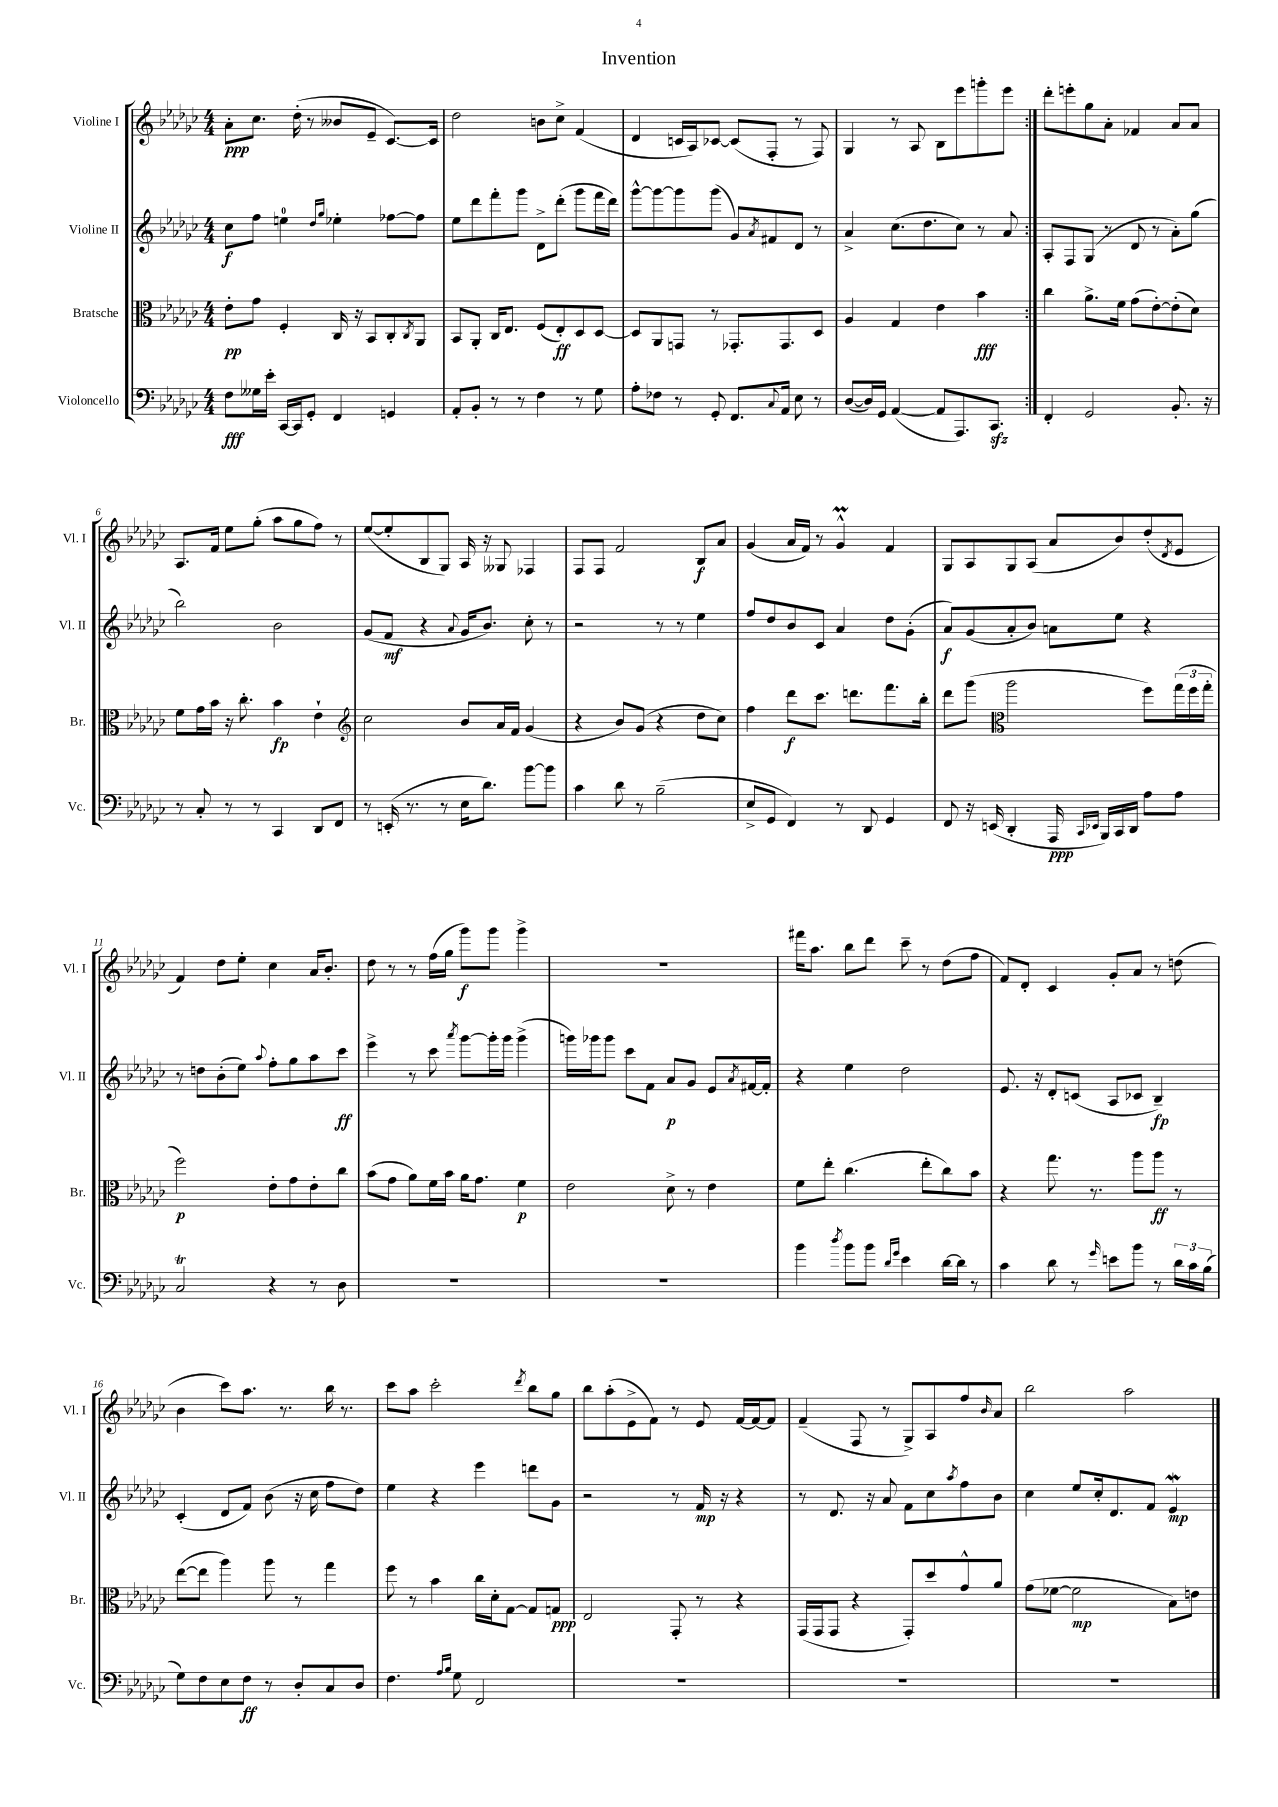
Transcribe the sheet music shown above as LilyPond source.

\header { title = "Invention" }
<<
\new StaffGroup <<
\new Staff = "s0" \with { instrumentName = "Violine I" shortInstrumentName = "Vl. I" } {
    \clef treble \key ges \major \numericTimeSignature \time 4/4
    \repeat volta 2 { aes'8-.\ppp ces''8. des''16-.( r8 beses'8 ees'8-- ces'8.~) ces'16 |
    des''2 b'8 ces''8-> f'4( |
    des'4 c'16 aes16) ces'8~ ces'8( f8-. r8 f8) |
    ges4 r8 aes8 bes8 ees'''8 g'''8-. ees'''8 | }
    des'''8-. e'''8-. ges''8 aes'8-. fes'4 aes'8 aes'8 |
    aes8. f'16 ees''8 ges''8-.( aes''8 ges''8 f''8) r8 |
    ees''8~( ees''8-. bes8 ges8) aes16 r16 geses8 fes4 |
    f8 f8 f'2 bes8\f aes'8 |
    ges'4( aes'16 f'16) r8 ges'4-^\prall f'4 |
    ges8 aes8 ges8 aes8( aes'8 bes'8) des''8-.( \acciaccatura { des'8 } ees'8 |
    f'4) des''8 ees''8-. ces''4 aes'16 bes'8.-. |
    des''8 r8 r8 f''16( ges''16 ges'''8\f) ges'''8 ges'''4-> |
    R1 |
    fis'''16 aes''8. bes''8 des'''8 ces'''8-- r8 des''8( f''8 |
    f'8) des'8-. ces'4 ges'8-. aes'8 r8 d''8( |
    bes'4 ces'''8) aes''8. r8. bes''16 r8. |
    ces'''8 aes''8 ces'''2-. \acciaccatura { des'''8 } bes''8 ges''8 |
    bes''8 aes''8-.( ees'8-> f'8) r8 ees'8 f'16~ f'16~ f'8 |
    f'4--( f8 r8 ges8->) aes8 f''8 \grace { bes'16 } aes'8 |
    bes''2 aes''2 \bar "|." |
}
\new Staff = "s1" \with { instrumentName = "Violine II" shortInstrumentName = "Vl. II" } {
    \clef treble \key ges \major \numericTimeSignature \time 4/4
    \repeat volta 2 { ces''8\f f''8 e''4-0 \grace { des''16 ges''16 } ees''4-. fes''8~ fes''8 |
    ees''8 des'''8 f'''8-. ges'''8 des'8-> des'''8-.( ges'''8 f'''16 des'''16) |
    ges'''8~-^ ges'''8~ ges'''8 ges'''8( ges'8) \acciaccatura { aes'8 } fis'8 des'8 r8 |
    aes'4-> ces''8.( des''8. ces''8) r8 aes'8 | }
    aes8-. f8 ges8( r8 des'8 r8 aes'8-.) ges''8( |
    bes''2) bes'2 |
    ges'8( f'8\mf r4 \appoggiatura { aes'8 } ges'16 bes'8.) ces''8-. r8 |
    r2 r8 r8 ees''4 |
    f''8 des''8 bes'8 ces'8 aes'4 des''8 ges'8-.( |
    aes'8\f) ges'8( aes'8-. bes'8) a'8 ees''8 r4 |
    r8 d''8 bes'8-.( ees''8) \appoggiatura { aes''8 } f''8-. ges''8 aes''8 ces'''8\ff |
    ees'''4-> r8 ces'''8 \acciaccatura { aes'''8 } ges'''8~ ges'''16-. ges'''16 ges'''4->( |
    g'''16) ges'''16 ges'''8 ces'''8 f'8 aes'8\p ges'8 ees'8 \acciaccatura { aes'8 } fis'16~ fis'16-. |
    r4 ees''4 des''2 |
    ees'8. r16 des'8-. c'8( aes8 ces'8 bes4--\fp) |
    ces'4-.( des'8 f'8) bes'8( r16 ces''16 f''8 des''8) |
    ees''4 r4 ees'''4 d'''8 ges'8 |
    r2 r8 f'16\mp r16 r4 |
    r8 des'8. r16 aes'8 f'8 ces''8 \acciaccatura { aes''8 } f''8 bes'8 |
    ces''4 ees''8 ces''16-. des'8. f'8 ees'4\mordent\mp \bar "|." |
}
\new Staff = "s2" \with { instrumentName = "Bratsche" shortInstrumentName = "Br." } {
    \clef alto \key ges \major \numericTimeSignature \time 4/4
    \repeat volta 2 { ees'8-.\pp ges'8 f4-. ces16 r16 bes,8 ces8-. \acciaccatura { ces8 } aes,8 |
    bes,8 aes,8-. ces16 ees8. f8( ees8-.\ff) des8 des8~ |
    des8 aes,8 g,8 r8 ges,8.-. ges,8. des8 |
    aes4 ges4 ees'4 bes'4\fff | }
    ces''4 aes'8.-> f'16 ges'8( ees'8~-.) ees'8-.( des'8) |
    f'8 ges'16 bes'16 r16 ces''8.-. bes'4\fp ees'4-! |
    \clef treble ces''2 bes'8 aes'16 f'16 ges'4( |
    r4 bes'8) ges'8( r4 des''8 ces''8) |
    f''4 des'''8\f ces'''8. d'''8. f'''8. bes''16-. |
    des'''8 ges'''8( \clef alto aes''2 f''8) \tuplet 3/2 { ges''16( f''16 ges''16-. } |
    f''2\p) ees'8-. ges'8 ees'8-. ces''8 |
    bes'8( ges'8 aes'8) f'16 bes'16 aes'16 ges'8. f'4\p |
    ees'2 des'8-> r8 ees'4 |
    f'8 ees''8-. ces''4.( ees''8-. ces''8) bes'8 |
    r4 ges''8. r8. aes''8 aes''8\ff r8 |
    ees''8~( ees''8 aes''4) aes''8 r8 ges''4 |
    f''8 r8 bes'4 ces''16 des'16-. ges8~ ges8 g8\ppp |
    ees2 ges,8-. r8 r4 |
    ges,16( ges,16 ges,8 r4 ges,8-.) des''8 ges'8-^ aes'8 |
    ges'8( fes'8~ fes'2\mp bes8) e'8 \bar "|." |
}
\new Staff = "s3" \with { instrumentName = "Violoncello" shortInstrumentName = "Vc." } {
    \clef bass \key ges \major \numericTimeSignature \time 4/4
    \repeat volta 2 { f8\fff geses16 ees'16-. ces,16~ ces,16 ges,8-. f,4 g,4 |
    aes,8-. bes,8-. r8 r8 f4 r8 ges8 |
    aes8-. fes8 r8 ges,8-. f,8. \appoggiatura { ces8 } aes,16 ees8 r8 |
    des8~( des16) ges,16 aes,4~( aes,8 aes,,8.) ces,8.\sfz | }
    f,4-. ges,2 bes,8.-. r16 |
    r8 ces8-. r8 r8 ces,4 des,8 f,8 |
    r8 e,16-.( r8. r8 ees16 des'8.) bes'8~ bes'8 |
    ces'4 des'8 r8 bes2--( |
    ees8-> ges,8 f,4) r8 des,8 ges,4 |
    f,8 r16 e,16( des,4-. aes,,16\ppp \grace { ces,16 ees,16 } bes,,16) ces,16 des,16 aes8 aes8 |
    ces2\trill r4 r8 des8 |
    R1 |
    R1 |
    bes'4 \acciaccatura { des''8 } bes'8 bes'8 \grace { des'16 ges'16 } ees'4 des'16~ des'16 r8 |
    ces'4 des'8 r8 \grace { ges'16 } e'8 bes'8 r8 \tuplet 3/2 { des'16 ces'16 bes16( } |
    ges8) f8 ees8 f8\ff r8 des8-. ces8 des8 |
    f4. \grace { aes16 bes16 } ges8 f,2 |
    R1 |
    R1 |
    R1 \bar "|." |
}
>>
>>
